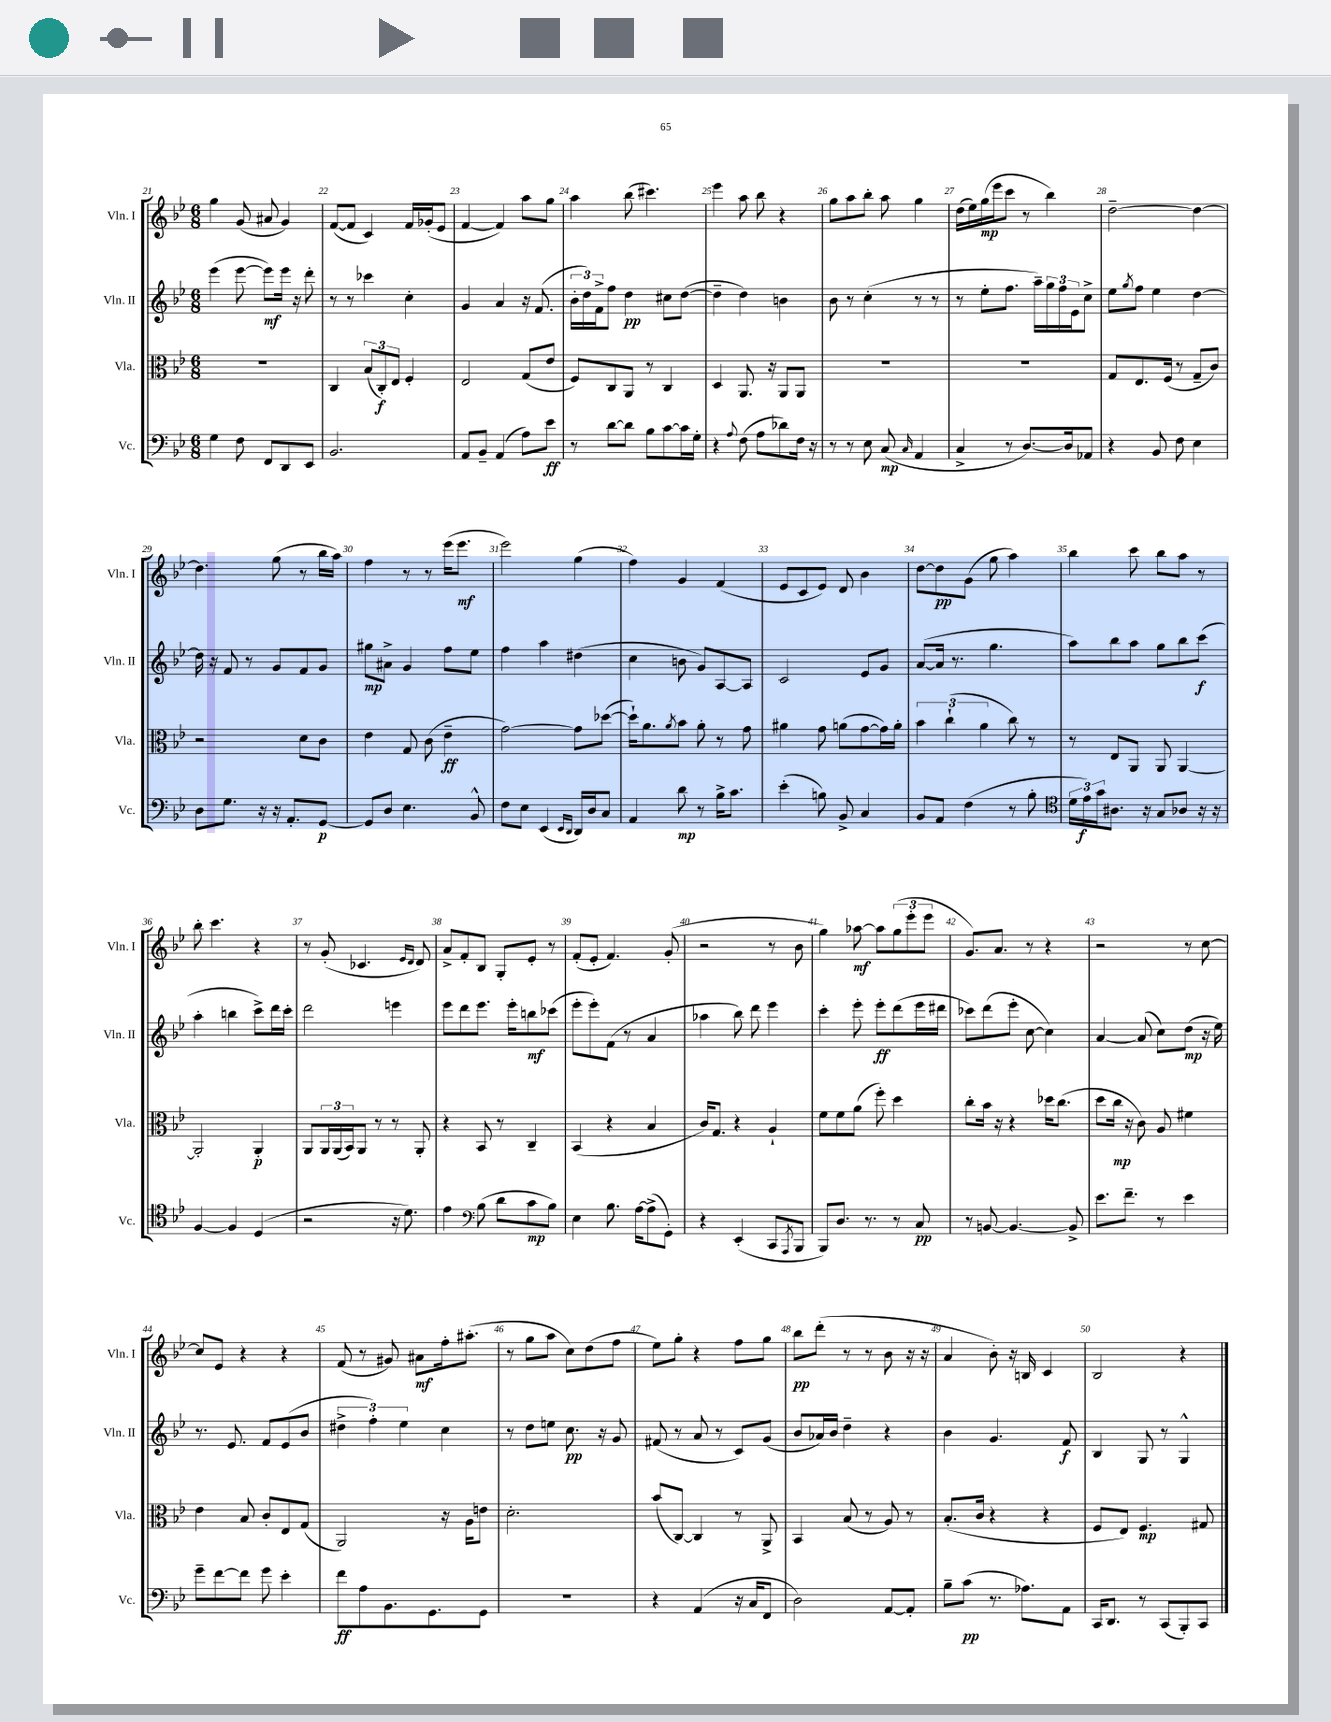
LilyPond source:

<<
\new StaffGroup <<
\new Staff = "s0" \with { instrumentName = "Vln. I" shortInstrumentName = "Vln. I" } {
    \clef treble \key bes \major \numericTimeSignature \time 6/8
    g''4 g'8( ais'8 g'4) |
    f'8~( f'8 c'4) f'16 ges'16-.( ees'8 |
    f'4~ f'4) a''8 g''8 |
    a''4 bes''8( cis'''4.) |
    ees'''4 a''8 bes''8 r4 |
    g''8 a''8 bes''8-. a''8 g''4 |
    d''16( ees''16) g''16\mp( ees'''16 c'''8 r8 bes''4) |
    d''2~-- d''4~ |
    d''4. g''8( r8 bes''16 a''16) |
    f''4 r8 r8 ees'''16( ees'''8.\mf |
    ees'''2) g''4( |
    f''4) g'4 f'4( |
    ees'8 c'8 ees'8) d'8 bes'4 |
    d''8~ d''8\pp g'8( g''8 a''4) |
    bes''4 c'''8 bes''8 a''8 r8 |
    bes''8-. c'''4. r4 |
    r8 g'8-.( ces'4. \grace { ees'16 d'16 } d'8) |
    a'8-> f'8-. bes8 g8-. ees'8-. r8 |
    f'8-.( ees'8-. f'4.) g'8-.( |
    r2 r8 bes'8 |
    g''4) aes''8~\mf aes''8 \tuplet 3/2 { g''8( ees'''8-. ees'''8 } |
    g'8.) a'8. r8 r4 |
    r2 r8 c''8~ |
    c''8 ees'8 r4 r4 |
    f'8( r8 gis'8) ais'8\mf f''16-. ais''8.-.( |
    r8 g''8 a''8 c''8) d''8( f''8 |
    ees''8) g''8-. r4 f''8 g''8 |
    bes''8\pp d'''8-.( r8 r8 bes'8 r16 r16 |
    a'4 bes'8-.) r16 b16 c'4 |
    bes2 r4 \bar "|." |
}
\new Staff = "s1" \with { instrumentName = "Vln. II" shortInstrumentName = "Vln. II" } {
    \clef treble \key bes \major \numericTimeSignature \time 6/8
    ees'''4( ees'''8~ ees'''8\mf) ees'''16 r16 d'''8-. |
    r8 r8 ces'''4 c''4-. |
    g'4 a'4 r16 f'8.( |
    \tuplet 3/2 { bes'16-. d''16) f'16-> } f''8 d''4\pp cis''8 d''8~( |
    d''4-- d''4) b'4 |
    bes'8 r8 c''4-.( r8 r8 |
    r8 ees''8-. f''8. a''16--) \tuplet 3/2 { g''16 f''16 ees'16 } c''8-> |
    ees''8 \acciaccatura { g''8 } f''8 ees''4 d''4~ |
    d''16 r16 f'8 r8 g'8 f'8 g'8 |
    gis''8\mp ais'8-> g'4 f''8 ees''8 |
    f''4 a''4 dis''4( |
    c''4 b'8 g'8) a8~ a8 |
    c'2 ees'8 g'8 |
    a'8~( a'16 r8. g''4. |
    a''8) bes''8 a''8 g''8 bes''8 c'''8\f( |
    a''4-. b''4 c'''8->) d'''16 c'''16-. |
    d'''2 e'''4 |
    ees'''8 d'''8 ees'''8. ees'''16-. b''8\mf ces'''8( |
    ees'''8-. ees'''8-.) f'8( r8 a'4 |
    aes''4 bes''8) d'''8 ees'''4 |
    c'''4-. ees'''8-. ees'''8-.\ff d'''8( ees'''16 dis'''16 |
    ces'''8) d'''8( ees'''8-. c''8~ c''4) |
    a'4~ a'8( c''8) d''8\mp( r16 ees''16) |
    r8. ees'8. f'8 ees'8( bes'8 |
    \tuplet 3/2 { dis''4-> f''4-.) ees''4 } c''4 |
    r8 d''8 e''8 c''8.\pp r16 g'8 |
    fis'8( r8 a'8 r8 c'8) g'8( |
    bes'8 aes'16) bes'16 d''4-- r4 |
    bes'4 g'4. f'8\f |
    bes4 g8 r8 g4-^ \bar "|." |
}
\new Staff = "s2" \with { instrumentName = "Vla." shortInstrumentName = "Vla." } {
    \clef alto \key bes \major \numericTimeSignature \time 6/8
    R2. |
    c4 \tuplet 3/2 { bes8( c8-.\f) ees8 } f4-. |
    ees2 g8( ees'8 |
    f8) c8 a,8 r8 c4 |
    d4 a,8. r16 a,8 a,8 |
    R2. |
    R2. |
    g8 ees8. f16( r8 g8-- c'8) |
    r2 d'8 c'8 |
    ees'4 g8 c'8( ees'4--\ff |
    g'2~) g'8 des''8~( |
    des''16-!) a'8. \acciaccatura { a'8 } bes'8 a'8-. r8 g'8 |
    ais'4 g'8 a'8( g'8~ g'16) a'16-. |
    \tuplet 3/2 { bes'4 c''4-!( a'4 } c''8) r8 |
    r8 ees8 a,8 a,8 a,4~ |
    a,2-. a,4-.\p |
    a,8 \tuplet 3/2 { a,16 a,16( bes,16) } a,8 r8 r8 a,8-. |
    r4 bes,8 r8 c4-- |
    bes,4( r4 bes4 |
    c'16) g8. r4 a4-! |
    f'8 f'8 a'8( f''8-.) d''4 |
    c''8-. bes'16 r16 r4 des''16 c''8.( |
    d''8 c''16\mp r16 c'8) a8 fis'4 |
    ees'4 bes8 c'8-. ees8 g8( |
    a,2) r16 a16 e'8 |
    d'2.-. |
    bes'8( c8~) c4 r8 a,8-> |
    bes,4 bes8( r8 a8) r8 |
    bes8.-.( c'16 r4 r4 |
    f8 ees8) f4.\mp gis8 \bar "|." |
}
\new Staff = "s3" \with { instrumentName = "Vc." shortInstrumentName = "Vc." } {
    \clef bass \key bes \major \numericTimeSignature \time 6/8
    g4 f8 f,8 d,8 ees,8 |
    bes,2. |
    a,8 bes,8-- a,4( a8) ees'8\ff |
    r8 d'8~ d'8 bes8 c'8~ c'16 g16-. |
    r4 \appoggiatura { a8 } f8( a8 des'8) f16 r16 |
    r8 r8 ees8 c8\mp( \grace { c16 } a,4 |
    c4-> r8 d8.~) d16 aes,8 |
    r4 bes,8 f8 ees4 |
    d8 g8. r16 r16 a,8.-. g,8~\p |
    g,8 d8 ees4. bes,8-^ |
    f8 ees8 ees,4( \grace { ees,16 d,16 } d,16) d16 c8 |
    a,4 d'8\mp r8 bes16-> c'8. |
    ees'4-.( b8) bes,8-> c4 |
    bes,8 a,8 f4( r8 bes8-. |
    \clef tenor \tuplet 3/2 { d'16 ees'16\f) g'16 } ais8. r16 g8 aes8 r16 r16 |
    f4~ f4 d4( |
    r2 r16 d'8.) |
    ees'4 \clef bass bes8( d'8 c'8\mp bes8) |
    ees4 bes8. a16~ a8->( g,8-.) |
    r4 ees,4-.( c,8 \acciaccatura { a,,8 } bes,,8 |
    bes,,8) d8. r8. r8 c8\pp |
    r8 b,8~ b,4.~ b,8-> |
    ees'8. f'8.-- r8 ees'4 |
    g'8-- f'8~ f'8 g'8 ees'4-. |
    f'8\ff a8 bes,8. g,8. g,8 |
    R2. |
    r4 a,4( r16 c16 f,8 |
    d2) a,8~ a,8-. |
    bes8-- c'8\pp( r8. aes8.) a,8 |
    c,16 d,8. r8 c,8( bes,,8-.) c,8 \bar "|." |
}
>>
>>
\layout { \context { \Score currentBarNumber = #21 \override BarNumber.break-visibility = ##(#f #t #t) barNumberVisibility = #all-bar-numbers-visible } }
